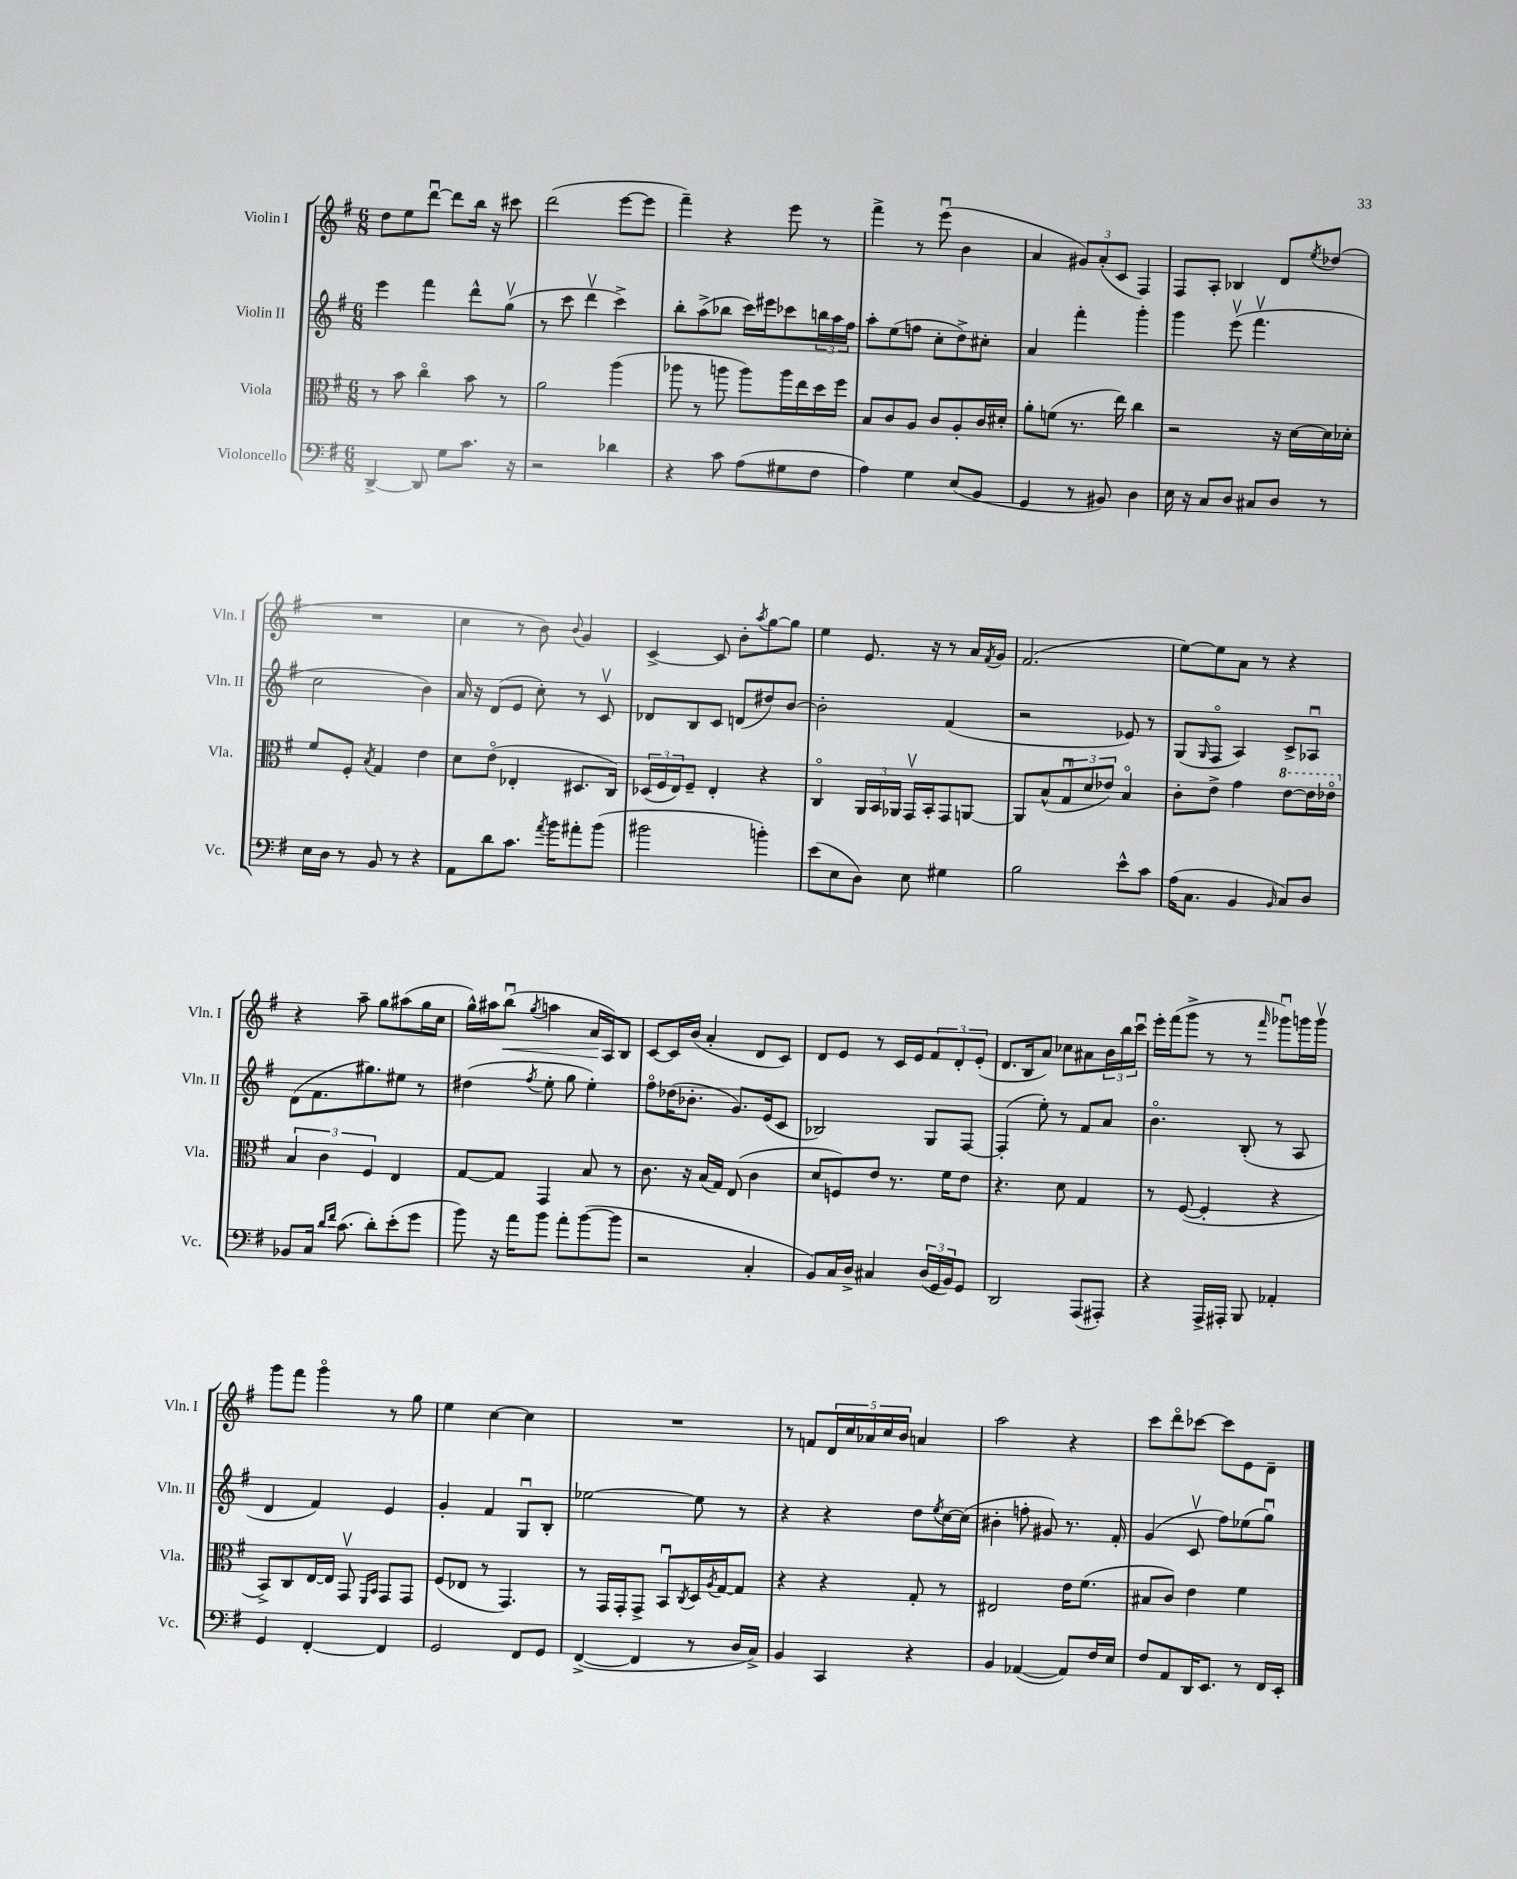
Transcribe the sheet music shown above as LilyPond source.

<<
\new StaffGroup <<
\new Staff = "s0" \with { instrumentName = "Violin I" shortInstrumentName = "Vln. I" } {
    \clef treble \key g \major \numericTimeSignature \time 6/8
    d''8 e''8 d'''8~\downbow d'''8 b''16 r16 cis'''8 |
    d'''2( e'''8~ e'''8 |
    fis'''4--) r4 e'''8 r8 |
    fis'''4-> r8 e'''8\downbow( b'4 |
    a'4 \tuplet 3/2 { gis'8) a'8-.( c'8 } fis4) |
    fis8 a8-. bes4 d'8 \acciaccatura { e''8 } des''8( |
    R2. |
    c''4 r8 b'8) \appoggiatura { b'8 } g'4 |
    c'4~-> c'8 b'8-. \acciaccatura { a''8 } g''8~ g''8 |
    e''4 e'8. r16 r8 a'16 \acciaccatura { fis'8 } g'16 |
    fis'2.( |
    e''8~) e''8 a'8 r8 r4 |
    r4 a''8-- g''8 ais''8( g''16 c''16 |
    g''16-^) ais''16 b''8\downbow\<( \acciaccatura { g''8 } a''4 a'16\! a16) b8 |
    c'8~ c'16 b'16( a'4-. d'8 c'8) |
    d'8 e'8 r8 c'16 e'16 \tuplet 3/2 { fis'8 d'8-. e'8-.( } |
    d'8. b16 a'8) ces''8 ais'8 \tuplet 3/2 { b'16 b''16 c'''16\downbow } |
    e'''16-. fis'''16( g'''8-> r8 r8 \grace { fis'''16 } ges'''8\downbow) g'''16 g'''16\upbow |
    g'''8 fis'''8 g'''4\flageolet r8 g''8 |
    e''4 c''4~ c''4 |
    R2. |
    r8 f'8 \tuplet 5/4 { d'16 c''16 aes'16 c''16 b'16 } a'4 |
    a''2 r4 |
    c'''8 d'''8\flageolet ces'''8~ ces'''8 e'8 d'8-- \bar "|." |
}
\new Staff = "s1" \with { instrumentName = "Violin II" shortInstrumentName = "Vln. II" } {
    \clef treble \key g \major \numericTimeSignature \time 6/8
    e'''4 fis'''4 d'''8-^ g''8\upbow( |
    r8 c'''8 d'''4\upbow c'''4->) |
    b''8-. a''8->( bes''8 c'''16) eis'''16 ces'''8 \tuplet 3/2 { b''16 a''16 fis''16 } |
    a''8-. e''8( f''8 c''8-. d''8->) cis''8-. |
    a'4 fis'''4-. g'''4-. |
    g'''4 e'''8\upbow( fis'''4.\upbow |
    c''2 b'4) |
    a'16 r16 d'8( e'8 c''8-.) r8 c'8\upbow |
    des'8 b8 c'8 d'8( dis''8) b'8~ |
    b'2-. fis'4( |
    r2 ees'8) r8 |
    g8( \grace { g16 } fis8\flageolet a4) c'8-> aes8\downbow |
    d'8( fis'8. gis''8.) eis''8 r8 |
    dis''4( \acciaccatura { fis''8 } e''8-. g''8 e''4-.) |
    fis''8\flageolet des''16( bes'8.-. g'8.) e'16( c'8 |
    bes2) g8 fis8~ |
    fis4-.( e''8-.) r8 fis'8 a'8 |
    b'4.\flageolet b8-.( r8 a8 |
    d'4 fis'4) e'4 |
    g'4-. fis'4 g8\downbow b8-. |
    ees''2~ ees''8 r8 |
    r4 r4 d''8 \acciaccatura { e''8 } c''16~ c''16( |
    bis'4-. f''8-. gis'8) r8. fis'16-. |
    g'4( c'8\upbow fis''8) ees''8( g''8\downbow) \bar "|." |
}
\new Staff = "s2" \with { instrumentName = "Viola" shortInstrumentName = "Vla." } {
    \clef alto \key g \major \numericTimeSignature \time 6/8
    r8 b'8 c''4\flageolet b'8 r8 |
    a'2 a''4( |
    aes''8 r8 a''8 a''8) a''16 e''16 d''16 fis''16 |
    b8 c'8 a8 c'8 a8-. c'16 dis'16-. |
    a'8-. f'8( r8. e''16) c''4 |
    r2 r16 d'16~ d'16 des'16-. |
    fis'8 fis8-. \acciaccatura { b8 } g4 e'4 |
    d'8 e'8\flageolet( ees4-. dis8. c16) |
    \tuplet 3/2 { des16( fis16 e16) } fis8-- e4-. r4 |
    c4\flageolet \tuplet 3/2 { a,16 b,16 aes,16 } g,16\upbow b,16-. g,8 a,8~ |
    a,8 b8-^( \tuplet 3/2 { g8\downbow d'8 ees'8) } b4\flageolet |
    c'8-. e'8-> g'4 \ottava #1 e''8~ e''16 ees''16\flageolet \ottava #0 |
    \tuplet 3/2 { b4 c'4 fis4 } e4 |
    g8~ g8 g,4 b8 r8 |
    c'8. r16 b16( g16) e8( c'4 |
    d'8 f8) e'8 r8. fis'16 e'8 |
    r4. d'8 g4 |
    r8 fis8~( fis4-. r4 |
    b,8->) c8 e16~ e16 g,8\upbow \grace { fis,16 b,16 } g,8 g,8 |
    fis8( ees8 r8 g,4.) |
    r8 g,16 g,16-. g,8-> b,8\downbow \acciaccatura { c8 } d16 \acciaccatura { a8 } g16~ g8 |
    r4 r4 g8-. r8 |
    eis2 e'16 fis'8.( |
    bis8 c'8) e'4 fis'4 \bar "|." |
}
\new Staff = "s3" \with { instrumentName = "Violoncello" shortInstrumentName = "Vc." } {
    \clef bass \key g \major \numericTimeSignature \time 6/8
    d,4~-> d,8 g8 c'8. r16 |
    r2 des'4 |
    r4 c'8 a8( gis8 fis8 |
    a4) g4 e8( b,8 |
    g,4 r8 bis,8) d4 |
    e16 r16 c8 d8 cis8 d8 r8 |
    e16 d16 r8 b,8 r8 r4 |
    a,8 d'8 c'8. \acciaccatura { a'8 } b'16 ais'8-. b'8( |
    bis'2 b'4-.) |
    e'8( e8 d8) e8 gis4 |
    b2 e'8-^ c'8 |
    a16( c8. b,4 \grace { b,16 } c8) d8 |
    bes,8 c16 \grace { d'16 fis'16 } c'8.( d'8-.) e'8-.( g'8 |
    b'8) r16 a'16 b'8 a'8-. b'8~( b'8 |
    r2 c4-. |
    b,8) c16 d16-> cis4 \tuplet 3/2 { d16( g,16 b,16) } g,8 |
    d,2 a,,8( ais,,8-.) |
    r4 a,,16-> ais,,16-. b,,8 aes,4-. |
    g,4 fis,4~-. fis,4 |
    g,2 fis,8 g,8 |
    fis,4~->( fis,4 r8 d16 c16->) |
    b,4 c,4 r4 |
    b,4 aes,4~( aes,8) fis16 e16 |
    fis8 a,8 d,16 e,8. r8 fis,16 e,16-. \bar "|." |
}
>>
>>
\layout { \context { \Score \remove "Bar_number_engraver" } }
